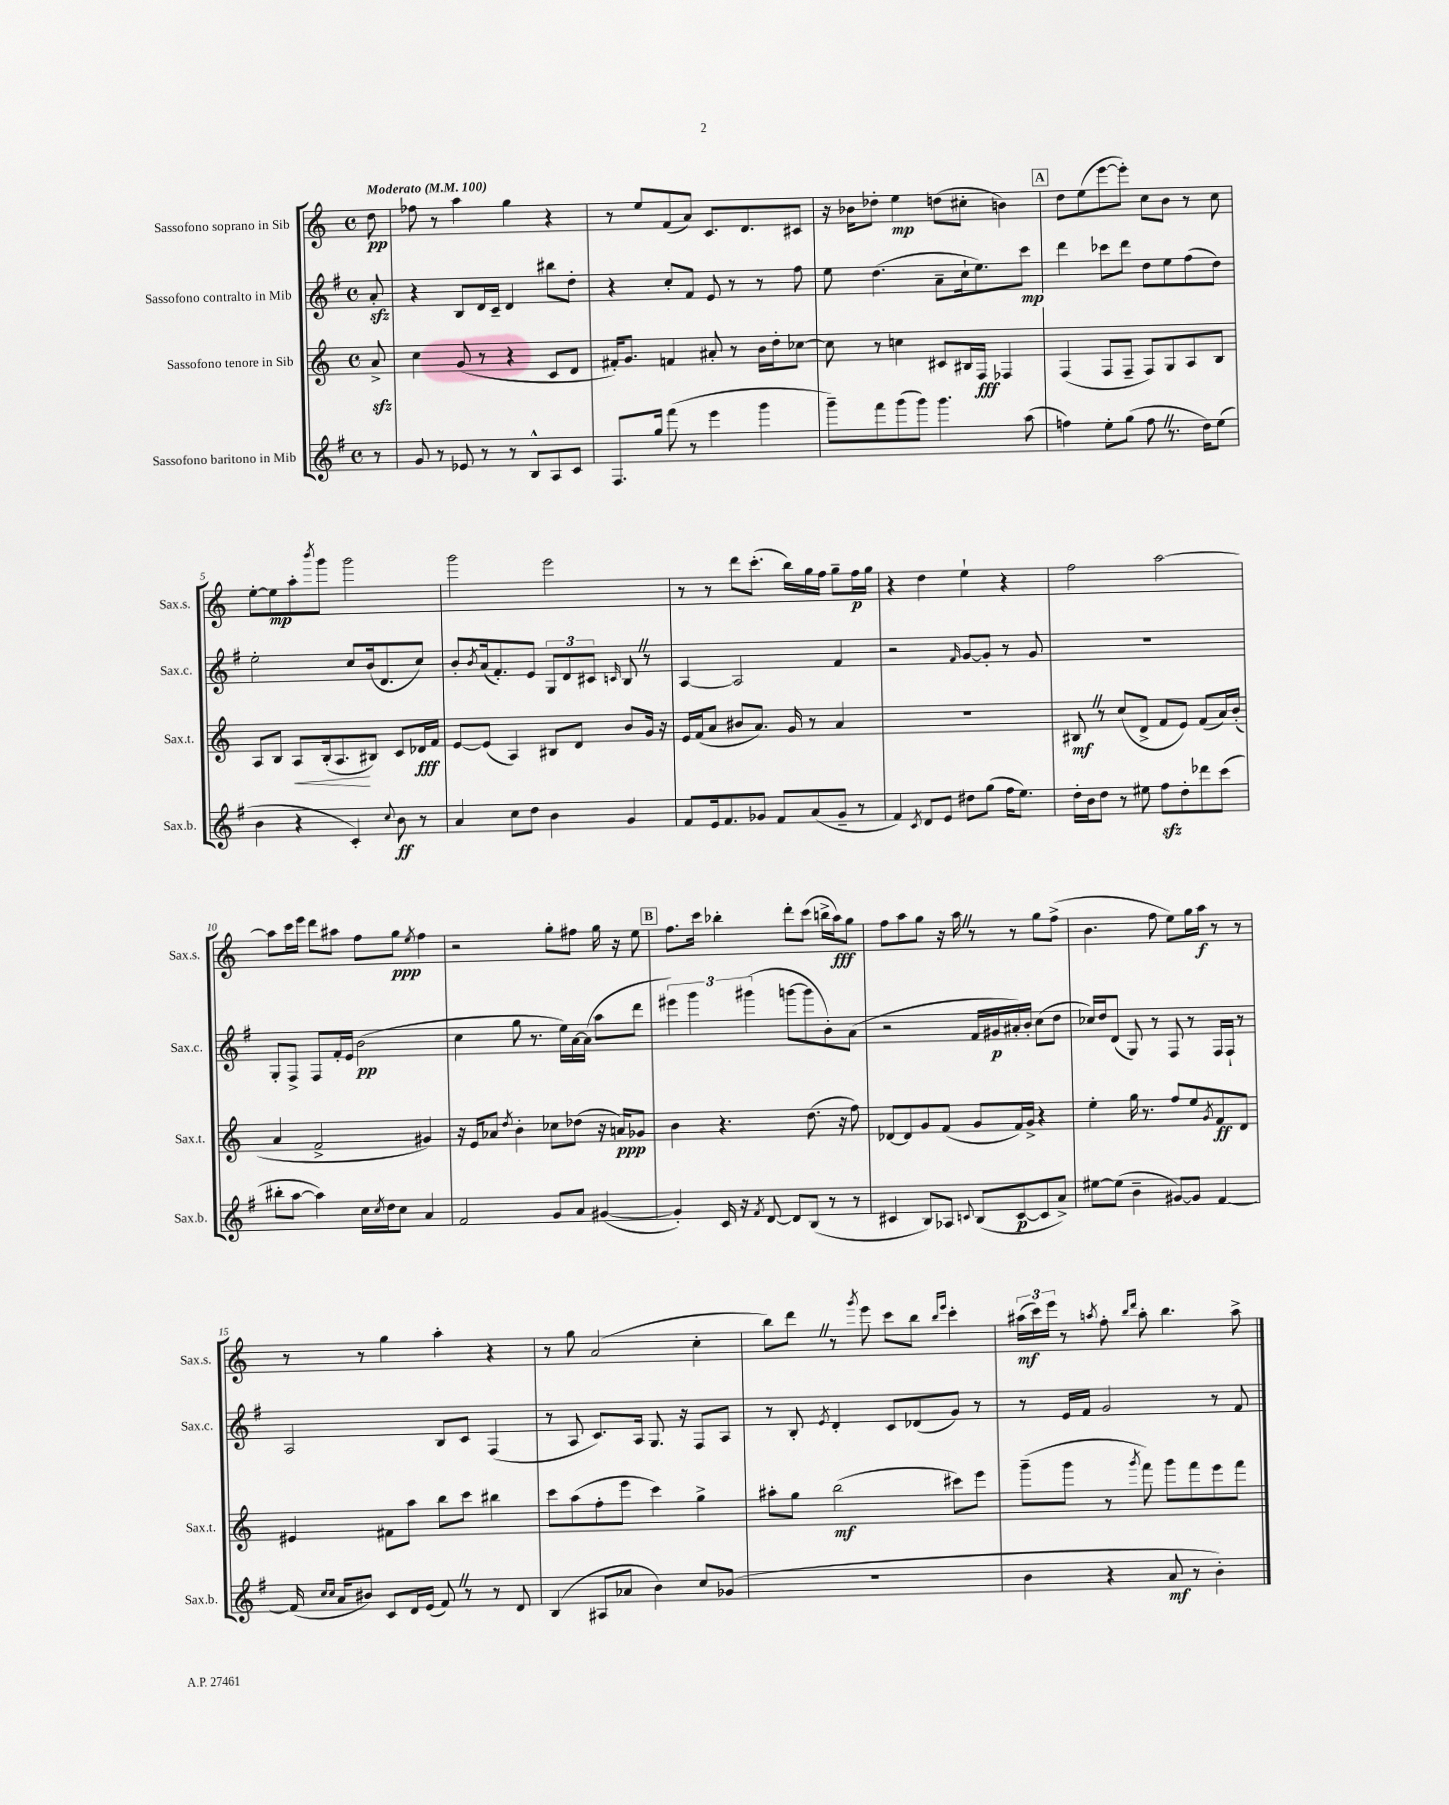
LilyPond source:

<<
\new StaffGroup <<
\new Staff = "s0" \with { instrumentName = "Sassofono soprano in Sib" shortInstrumentName = "Sax.s." } {
    \clef treble \key c \major \defaultTimeSignature \time 4/4 \partial 8 \tempo "Moderato" 4 = 100
    d''8\pp |
    fes''8 r8 a''4 g''4 r4 |
    r8 e''8 f'8( a'8) c'8. d'8. cis'8 |
    r16 bes'16 des''8-. e''4\mp d''8( cis''8-. b'4) |
    \mark \markup { \box "A" } d''8 e''8( e'''8~ e'''8-.) c''8 b'8 r8 c''8 |
    e''8~-. e''8\mp a''8-. \acciaccatura { b'''8 } g'''8 g'''2 |
    g'''2 e'''2 |
    r8 r8 d'''8 c'''8.-.( b''16) g''16 f''16 g''8-- f''16\p g''16 |
    r4 d''4 e''4-! r4 |
    f''2 a''2~ |
    a''8 c'''16 e'''16 d'''8 ais''8 f''8 g''8\ppp \acciaccatura { e''8 } f''4 |
    r2 g''8-. fis''8 g''16 r16 e''8 |
    \mark \markup { \box "B" } f''8. c'''16 bes''4-. d'''8-. c'''8( b''16-> a''16\fff) g''8 |
    f''8 a''8 g''8 r16 a''16 \once \override BreathingSign.text = \markup { \musicglyph "scripts.caesura.straight" } \breathe r8 r8 g''8 f''8->( |
    b'4. f''8 e''8) g''16 a''16\f r8 r8 |
    r8 r8 g''4 a''4-. r4 |
    r8 g''8 a'2( c''4-. |
    b''8) d'''8 \once \override BreathingSign.text = \markup { \musicglyph "scripts.caesura.straight" } \breathe r8 \acciaccatura { g'''8 } e'''8 c'''8 b''8 \grace { b''16 e'''16 } c'''4-. |
    \tuplet 3/2 { ais''16\mf( c'''16) e'''16 } r8 \acciaccatura { a''8 } f''8-. \grace { b''16 d'''16 } a''8-. b''4. a''8-> \bar "|." |
}
\new Staff = "s1" \with { instrumentName = "Sassofono contralto in Mib" shortInstrumentName = "Sax.c." } {
    \clef treble \key g \major \defaultTimeSignature \time 4/4 \partial 8
    a'8-.\sfz |
    r4 b8 d'16 c'16-- d'4 bis''8 d''8-. |
    r4 c''8-. fis'8 e'8 r8 r8 fis''8 |
    e''8 d''4.( a'8-- c''16-! e''8.) c'''8\mp |
    \mark \markup { \box "A" } d'''4 ces'''8 d'''8 d''8 e''8 fis''8( d''8) |
    e''2-. c''8 b'16( d'8. c''8) |
    b'8-. \acciaccatura { b'8 } a'16( fis'8.-.) e'8 \tuplet 3/2 { g8 d'8 cis'8 } \grace { c'16 } b8 \once \override BreathingSign.text = \markup { \musicglyph "scripts.caesura.straight" } \breathe r8 |
    a4~ a2 fis'4 |
    r2 \grace { fis'16 } g'8~ g'8-. r8 g'8 |
    R1 |
    g8-. fis8-> fis8 fis'16-. e'16 b'2\pp( |
    c''4 g''8 r8. e''16) a'16~ a'16( a''8 d'''8 |
    \mark \markup { \box "B" } \tuplet 3/2 { eis'''4) g'''4 gis'''4( } g'''8~ g'''8 b'8-.) a'8( |
    r2 fis'16 gis'16\p ais'16-.) b'16-. c''8( d''8 |
    ces''16) d''16 d'8( g8) r8 fis8 r8 fis16 fis16-! r8 |
    a2 b8 c'8 fis4( |
    r8 a8 c'8.) a16 g8. r16 fis8 a8 |
    r8 b8-. \acciaccatura { e'8 } d'4-. c'8 des'8( g'8) r8 |
    r8 e'16 fis'16 g'2 r8 fis'8 \bar "|." |
}
\new Staff = "s2" \with { instrumentName = "Sassofono tenore in Sib" shortInstrumentName = "Sax.t." } {
    \clef treble \key c \major \defaultTimeSignature \time 4/4 \partial 8
    a'8->\sfz |
    c''4 g'8( r8 r4 c'8 d'8 |
    fis'16-.) g'8. f'4 ais'8-. r8 b'16 d''16-. ces''8~ |
    ces''8 r8 c''4 cis'8 bis16 f16\fff fes4 |
    \mark \markup { \box "A" } f4( f8 f8-- f8) g8 a8 b8 |
    a8 b8 a8\< b16-.( a8.\! bis8) c'8 des'16\fff f'16 |
    e'8~ e'8( a4) bis8 d'8 b'8 g'16 r16 |
    e'16 f'16( a'8 bis'8 a'8.) g'16 r8 a'4 |
    R1 |
    bis8\mf \once \override BreathingSign.text = \markup { \musicglyph "scripts.caesura.straight" } \breathe r8 c''8( d'8-> f'8 e'8) f'8( a'16) b'16-.( |
    a'4 f'2-> gis'4) |
    r16 e'16 aes'8 \acciaccatura { d''8 } b'4-. ces''8 des''8( r16 a'16\ppp) ges'8 |
    \mark \markup { \box "B" } b'4 r4. d''8.( r16 f''8) |
    des'8~ des'8 g'8 f'8( g'8 f'16) g'16-> r4 |
    e''4-. g''16 r8. f''8 e''8 \acciaccatura { g'8 } f'8\ff d'8 |
    eis'4 fis'8 a''8 b''8 c'''8 bis''4 |
    c'''8 a''8( f''8-. e'''8 c'''4) g''4-> |
    ais''8-. g''8 b''2\mf( cis'''8) e'''8 |
    g'''8--( g'''8 r8 \acciaccatura { g'''8 } f'''8) g'''8 f'''8 e'''8 f'''8 \bar "|." |
}
\new Staff = "s3" \with { instrumentName = "Sassofono baritono in Mib" shortInstrumentName = "Sax.b." } {
    \clef treble \key g \major \defaultTimeSignature \time 4/4 \partial 8
    r8 |
    g'8 r8 ees'8 r8 r8 b8-^ a8 c'8 |
    fis8. g''16 fis'''8( r8 e'''4 g'''4 |
    g'''8--) fis'''8 g'''8( g'''8) g'''4. a''8( |
    \mark \markup { \box "A" } f''4) e''8-. g''8( f''8 \once \override BreathingSign.text = \markup { \musicglyph "scripts.caesura.straight" } \breathe r8. d''16) e''8( |
    b'4 r4 c'4-.) \appoggiatura { c''8 } b'8\ff r8 |
    a'4 c''8 d''8 b'4 g'4 |
    fis'8 e'16 fis'8. ges'8 fis'8 a'8( ges'8-- r8 |
    fis'4) \acciaccatura { c'8 } d'8 e'8 dis''8 g''8( fis''16 e''8.) |
    d''16-. b'16 d''8 r8 eis''8 fis''8\sfz d''8-. des'''8 c'''8( |
    bis''8-. a''8~ a''4) c''16 \acciaccatura { c''8 } d''16 c''8 a'4 |
    fis'2 g'8 a'8 gis'4~( |
    \mark \markup { \box "B" } gis'4-.) c'16 r16 \acciaccatura { fis'8 } d'8~ d'8 b8( r8 r8 |
    cis'4 b8) aes8 \appoggiatura { c'8 } b8( c'8~\p c'8 a'8->) |
    eis''8~ eis''8( b'4-- gis'8~) gis'8 fis'4~ |
    fis'16( \grace { c''16 c''16 } a'16 bis'8) c'8 d'16 e'16( fis'8) \once \override BreathingSign.text = \markup { \musicglyph "scripts.caesura.straight" } \breathe r8 r8 d'8 |
    b4( ais8 aes'8 b'4) c''8 ges'8( |
    R1 |
    b'4 r4 a'8\mf r8 b'4-.) \bar "|." |
}
>>
>>
